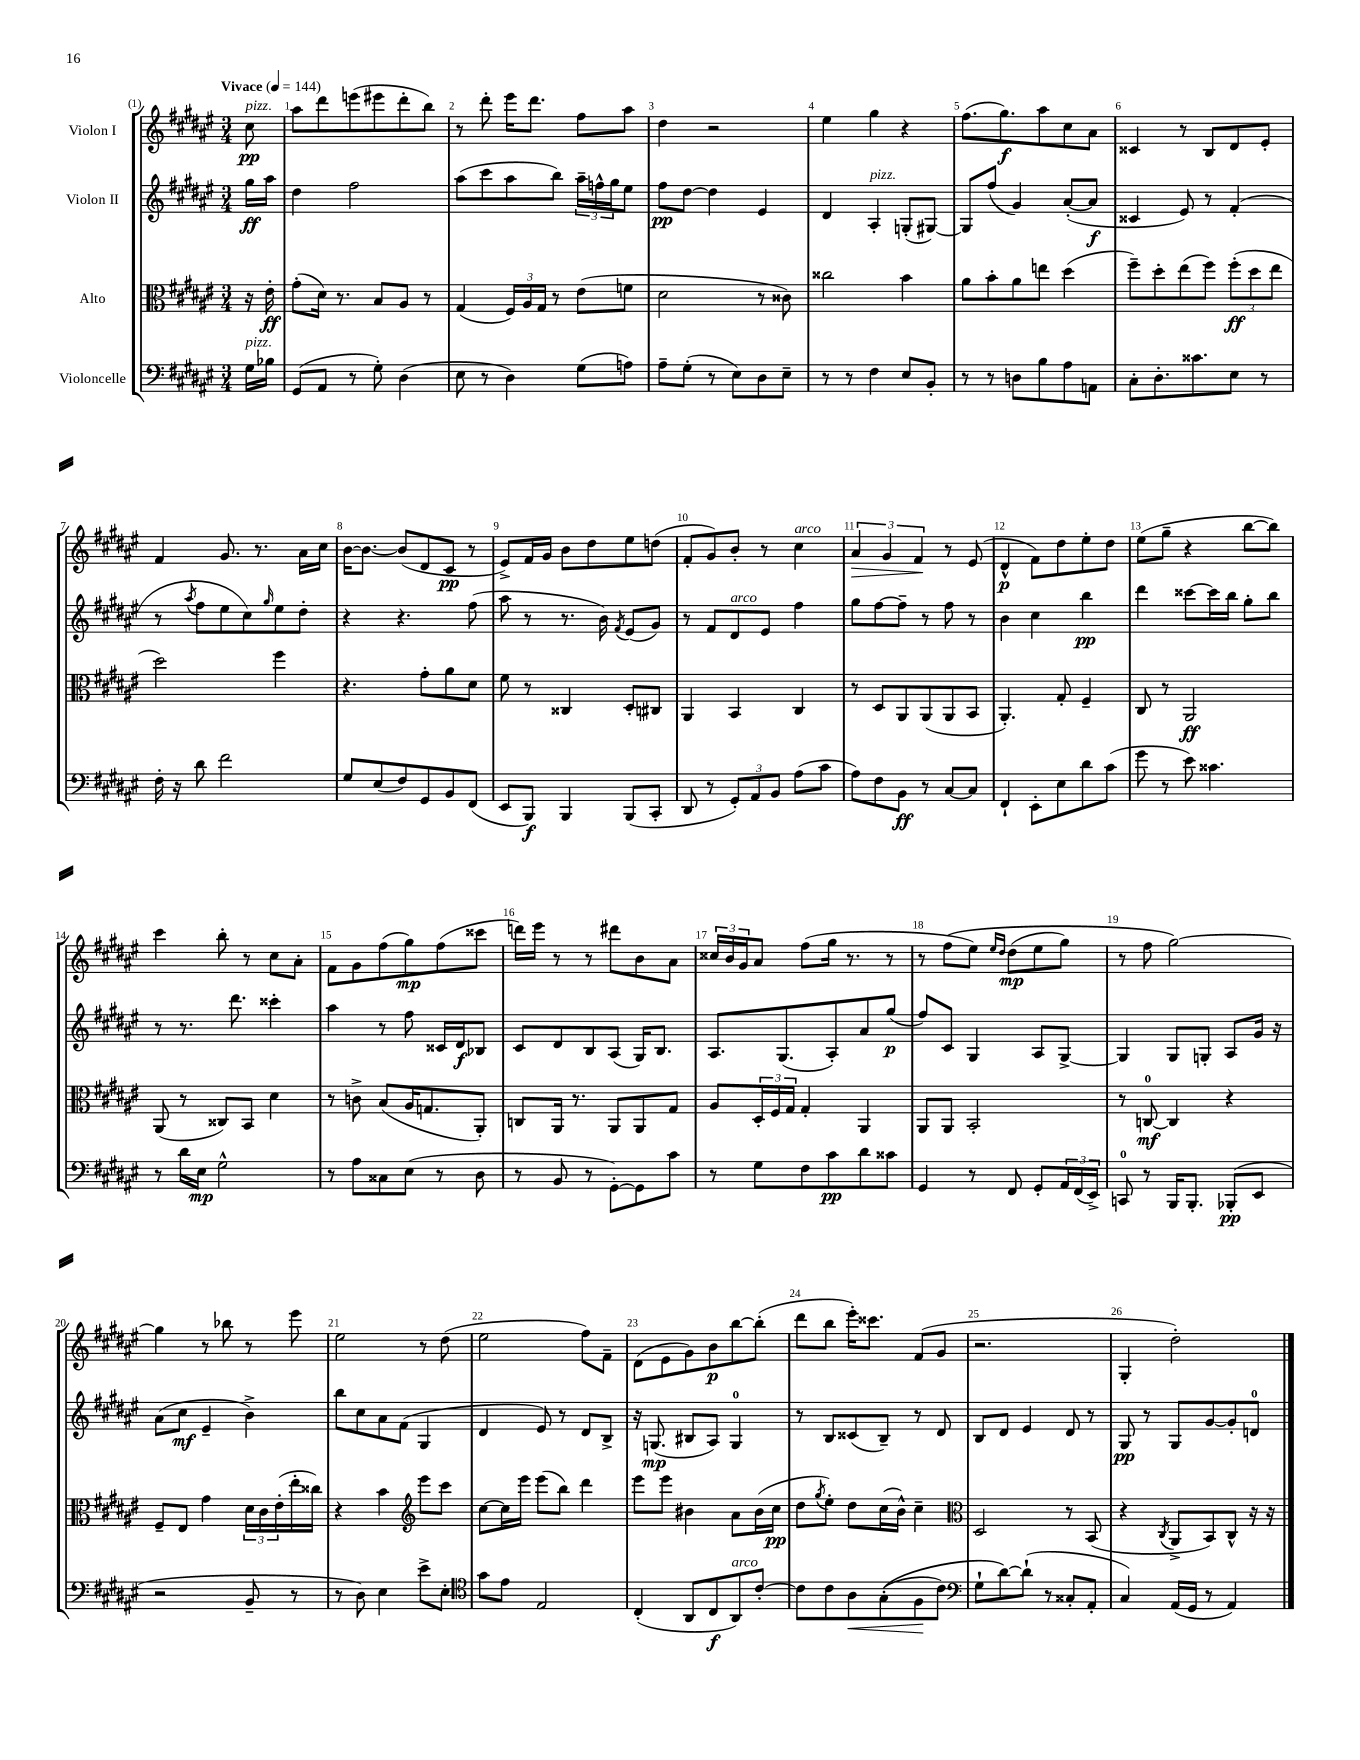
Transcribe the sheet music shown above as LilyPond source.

<<
\new StaffGroup <<
\new Staff = "s0" \with { instrumentName = "Violon I" } {
    \clef treble \key fis \major \numericTimeSignature \time 3/4 \partial 8 \tempo "Vivace" 4 = 144
    cis''8\pp^\markup { \italic "pizz." } |
    ais''8 dis'''8 e'''8( eis'''8 dis'''8-. b''8) |
    r8 dis'''8-. eis'''16 dis'''8. fis''8 ais''8 |
    dis''4 r2 |
    eis''4 gis''4 r4 |
    fis''8.( gis''8.\f) ais''8 cis''8 ais'8 |
    cisis'4 r8 b8 dis'8 eis'8-. |
    fis'4 gis'8. r8. ais'16 cis''16 |
    b'16~ b'8.~ b'8( dis'8 cis'8\pp r8 |
    eis'8->) fis'16 gis'16 b'8 dis''8 eis''8 d''8( |
    fis'8-. gis'8) b'8-. r8 cis''4^\markup { \italic "arco" } |
    \tuplet 3/2 { ais'4\> gis'4 fis'4\! } r8 eis'8( |
    dis'4-^\p fis'8) dis''8 eis''8-. dis''8 |
    eis''8( gis''8-- r4 b''8~ b''8) |
    cis'''4 b''8-. r8 cis''8 ais'8-. |
    fis'8 gis'8 fis''8( gis''8\mp) fis''8( cisis'''8 |
    d'''16) eis'''16 r8 r8 dis'''8 b'8 ais'8 |
    \tuplet 3/2 { cisis''16 b'16 gis'16 } ais'8 fis''8( gis''16 r8. r8 |
    r8 fis''8\( eis''8) \grace { eis''16 dis''16 } dis''8\mp( eis''8 gis''8) |
    r8 fis''8 gis''2~\) |
    gis''4 r8 bes''8 r8 eis'''8 |
    eis''2 r8 dis''8( |
    eis''2 fis''8) fis'8-- |
    dis'8( eis'8 gis'8) b'8\p b''8~ b''8-.( |
    dis'''8 b''8 eis'''16-.) cisis'''8. fis'8( gis'8 |
    r2. |
    gis4-. dis''2-.) \bar "|." |
}
\new Staff = "s1" \with { instrumentName = "Violon II" } {
    \clef treble \key fis \major \numericTimeSignature \time 3/4 \partial 8
    gis''16\ff ais''16 |
    dis''4 fis''2 |
    ais''8( cis'''8 ais''8 b''8) \tuplet 3/2 { ais''16-- f''16-^ gis''16 } eis''8 |
    fis''8\pp dis''8~ dis''4 eis'4 |
    dis'4 ais4-.^\markup { \italic "pizz." } g8-.( gis8~) |
    gis8 fis''8( gis'4) ais'8~-.( ais'8\f |
    cisis'4 eis'8) r8 fis'4-.( |
    r8 \acciaccatura { ais''8 } fis''8 eis''8 cis''8) \grace { gis''16 } eis''8 dis''8-. |
    r4 r4. fis''8( |
    ais''8 r8 r8. b'16) \acciaccatura { fis'8 } eis'8( gis'8) |
    r8 fis'8 dis'8^\markup { \italic "arco" } eis'8 fis''4 |
    gis''8 fis''8~ fis''8-- r8 fis''8 r8 |
    b'4 cis''4 b''4\pp |
    dis'''4 cisis'''8~ cisis'''16 b''16 gis''8-. b''8 |
    r8 r8. dis'''8. cisis'''4-. |
    ais''4 r8 fis''8 cisis'16 dis'16\f bes8 |
    cis'8 dis'8 b8 ais8( gis16) b8. |
    ais8. gis8.( ais8-.) ais'8 gis''8\p( |
    fis''8) cis'8 gis4 ais8 gis8~-> |
    gis4 gis8 g8-. ais8 gis'16 r16 |
    ais'8( cis''8\mf eis'4-- b'4->) |
    b''8 cis''8 ais'8 fis'8( gis4 |
    dis'4 eis'8) r8 dis'8 b8-> |
    r16 g8.\mp( bis8 ais8) g4-0 |
    r8 b8 cisis'8( b8--) r8 dis'8 |
    b8 dis'8 eis'4 dis'8 r8 |
    gis8\pp r8 gis8 gis'8~ gis'8-. d'8-0 \bar "|." |
}
\new Staff = "s2" \with { instrumentName = "Alto" } {
    \clef alto \key fis \major \numericTimeSignature \time 3/4 \partial 8
    r16 eis'16-.\ff |
    gis'8-.( dis'16) r8. b8 ais8 r8 |
    gis4( \tuplet 3/2 { fis16) ais16 gis16 } r8 eis'8( f'8 |
    dis'2 r8 cisis'8) |
    cisis''2 b'4 |
    ais'8 b'8-. ais'8 e''8 dis''4( |
    fis''8--) dis''8-. eis''8( fis''8) \tuplet 3/2 { fis''8-.\ff( dis''8 eis''8 } |
    dis''2) fis''4 |
    r4. gis'8-. ais'8 dis'8 |
    fis'8 r8 cisis4 dis8-. cis8 |
    ais,4 b,4 cis4 |
    r8 dis8 ais,8 ais,8( ais,8 b,8 |
    ais,4.-.) gis8-. fis4-- |
    cis8 r8 ais,2\ff |
    ais,8( r8 cisis8) b,8 dis'4 |
    r8 c'8-> b8( ais16 g8. ais,8-.) |
    c8 ais,16 r8. ais,8 ais,8 gis8 |
    ais8 \tuplet 3/2 { dis16-. fis16 gis16 } gis4-. ais,4 |
    ais,8 ais,8 b,2-. |
    r8 c8-0~\mf c4 r4 |
    fis8-- eis8 gis'4 \tuplet 3/2 { dis'16 cis'16 eis'16-.( } eis''16-. cisis''16) |
    r4 b'4 \clef treble eis'''8 cis'''8 |
    cis''8~ cis''16 eis'''16 eis'''8( b''8) dis'''4 |
    eis'''8 eis'''8 bis'4 ais'8 bis'16( cis''16\pp |
    dis''8 \acciaccatura { gis''8 } eis''8-.) dis''8 cis''16( b'16-^) cis''4-- |
    \clef alto dis2 r8 b,8( |
    r4 \acciaccatura { cis8 } ais,8-> b,8) cis8-^ r16 r16 \bar "|." |
}
\new Staff = "s3" \with { instrumentName = "Violoncelle" } {
    \clef bass \key fis \major \numericTimeSignature \time 3/4 \partial 8
    gis16^\markup { \italic "pizz." } bes16 |
    gis,8( ais,8 r8 gis8-.) dis4( |
    eis8 r8 dis4) gis8( a8) |
    ais8-- gis8-.( r8 eis8) dis8 eis8-- |
    r8 r8 fis4 eis8 b,8-. |
    r8 r8 d8 b8 ais8 a,8 |
    cis8-. dis8.-. cisis'8. eis8 r8 |
    fis16-. r16 dis'8 fis'2 |
    gis8 eis8( fis8) gis,8 b,8 fis,8( |
    eis,8 b,,8\f) b,,4 b,,8( cis,8-. |
    dis,8 r8 \tuplet 3/2 { gis,8-.) ais,8 b,8 } ais8( cis'8 |
    ais8) fis8 b,8\ff r8 cis8~ cis8 |
    fis,4-! eis,8-. eis8 dis'8 cis'8( |
    gis'8 r8 eis'8) cisis'4. |
    r8 dis'16 eis16\mp gis2-^ |
    r8 ais8 cisis8 eis8( r8 dis8 |
    r8 b,8 r8 gis,8~-.) gis,8 cis'8 |
    r8 gis8 fis8 cis'8\pp dis'8 cisis'8 |
    gis,4 r8 fis,8 gis,8-. \tuplet 3/2 { ais,16 fis,16( eis,16->) } |
    c,8-0 r8 b,,16 b,,8.-. bes,,8-.\pp( eis,8 |
    r2 b,8-- r8 |
    r8 dis8) eis4 eis'8-> eis8-. |
    \clef tenor gis'8 eis'8 eis2 |
    cis4-.( ais,8 cis8\f ais,8^\markup { \italic "arco" }) cis'8~-. |
    cis'8 cis'8 ais8\< gis8-.(\( fis8\! cis'8) |
    \clef bass gis8-! dis'8~\) dis'8-!( r8 cisis8-. ais,8-. |
    cis4) ais,16( gis,16 r8 ais,4) \bar "|." |
}
>>
>>
\layout { \context { \Score \override BarNumber.break-visibility = ##(#f #t #t) barNumberVisibility = #all-bar-numbers-visible } }
